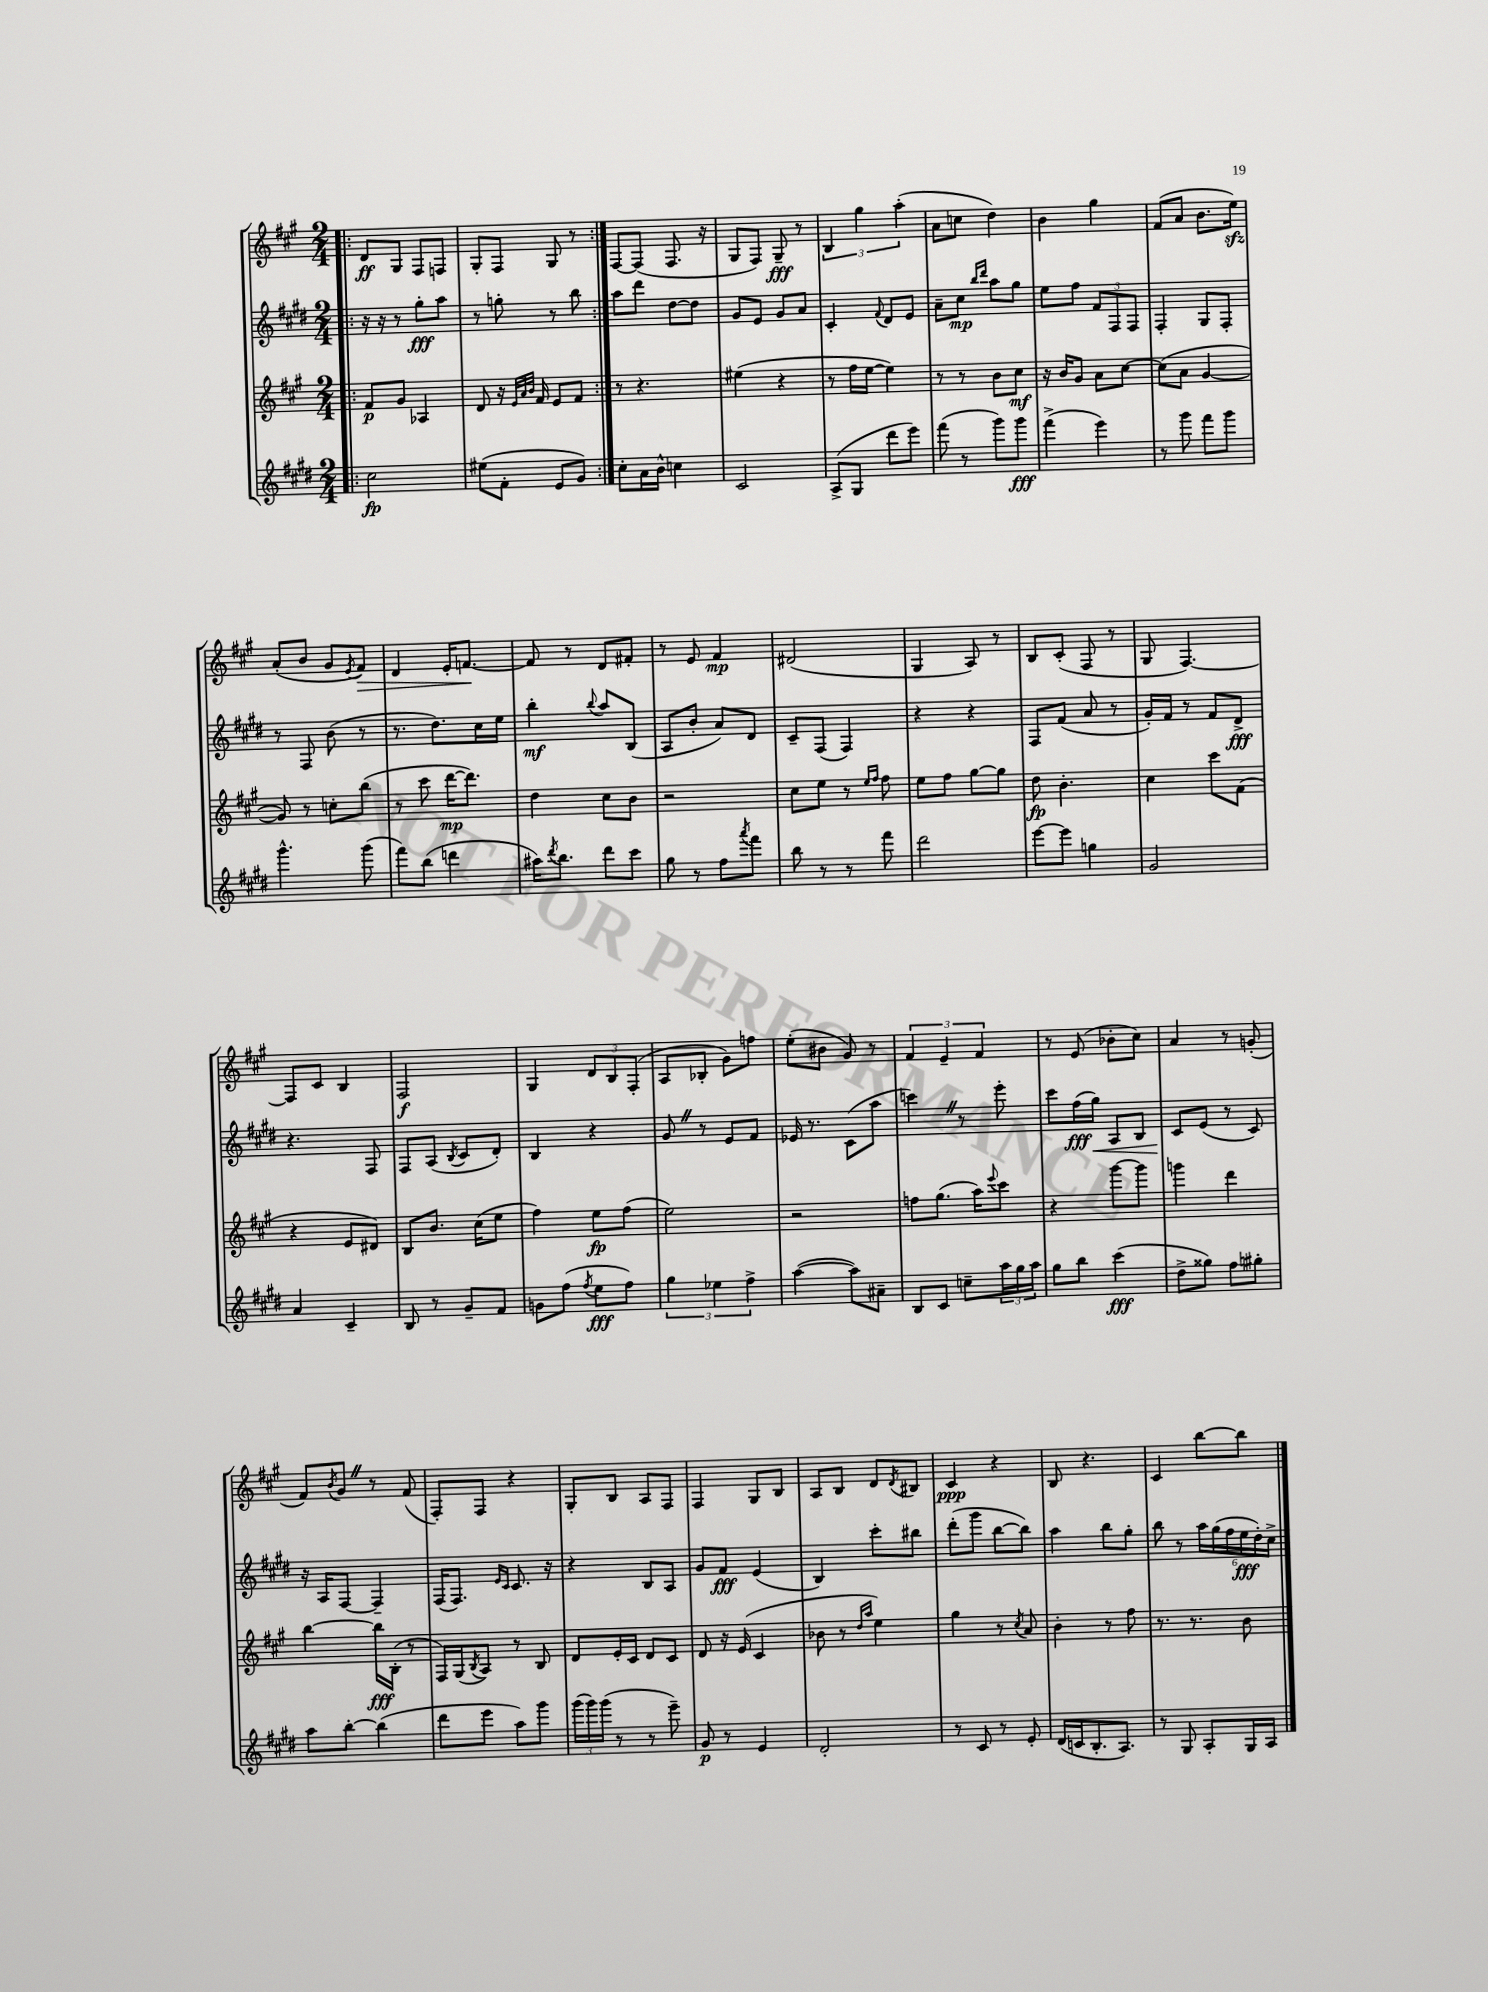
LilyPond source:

<<
\new StaffGroup <<
\new Staff = "s0" {
    \clef treble \key a \major \numericTimeSignature \time 2/4
    \repeat volta 2 { \bar ".|:" d'8\ff gis8 fis8 f8 |
    gis8-. fis8 gis8 r8 | }
    fis8~ fis8( fis8. r16 |
    gis8 fis8) gis8--\fff r8 |
    \tuplet 3/2 { b4 gis''4 a''4-.( } |
    a'8 c''8 d''4) |
    b'4 gis''4 |
    fis'8( a'8 b'8. e''16\sfz) |
    a'8-.( b'8 gis'8 \acciaccatura { e'8 } fis'8\>) |
    d'4 e'16-. f'8.~\! |
    f'8 r8 d'8 fis'8-. |
    r8 e'8 fis'4\mp |
    dis'2( |
    gis4 a8) r8 |
    b8 cis'8-.( fis8 r8 |
    gis8 fis4.~) |
    fis8 cis'8 b4 |
    fis2\f |
    gis4 \tuplet 3/2 { d'8 b8 fis8-.( } |
    a8 bes8-. gis'8) f''8 |
    e''8-.( bis'8 gis'8) r8 |
    \tuplet 3/2 { fis'4 e'4-- fis'4 } |
    r8 e'8( bes'8-. cis''8) |
    a'4 r8 g'8-.( |
    fis'8) \acciaccatura { b'8 } gis'8 \once \override BreathingSign.text = \markup { \musicglyph "scripts.caesura.straight" } \breathe r8 fis'8( |
    fis8-.) fis8 r4 |
    gis8-. b8 a8 fis8 |
    fis4 gis8 b8 |
    a8 b8 d'8 \acciaccatura { d'8 } bis8 |
    cis'4\ppp r4 |
    b8 r4. |
    cis'4 b''8~ b''8 \bar "|." |
}
\new Staff = "s1" {
    \clef treble \key e \major \numericTimeSignature \time 2/4
    \repeat volta 2 { \bar ".|:" r16 r16 r8 gis''8-.\fff a''8 |
    r8 g''8-. r8 b''8 | }
    a''8 dis'''8 dis''8~ dis''8 |
    gis'8 e'8 gis'8 a'8 |
    cis'4-. \appoggiatura { fis'8 } dis'8 e'8 |
    a'8-- cis''8\mp \grace { b''16 dis'''16 } a''8 gis''8 |
    e''8 fis''8 \tuplet 3/2 { fis'8 fis8 fis8 } |
    fis4-. gis8 fis8-. |
    r8 fis8 b'8( r8 |
    r8. dis''8.) cis''16 e''16 |
    b''4-.\mf \appoggiatura { b''8 } a''8 b8( |
    a8 b'8-. a'8) dis'8 |
    cis'8-- fis8( fis4) |
    r4 r4 |
    fis8 fis'8( a'8 r8 |
    gis'16-.) fis'16 r8 fis'8 dis'8->\fff |
    r4. fis8 |
    fis8 a8( \acciaccatura { b8 } cis'8 dis'8-.) |
    b4 r4 |
    gis'8 \once \override BreathingSign.text = \markup { \musicglyph "scripts.caesura.straight" } \breathe r8 e'8 fis'8 |
    ees'16 r8. cis'8( a''8 |
    c'''4) \once \override BreathingSign.text = \markup { \musicglyph "scripts.caesura.straight" } \breathe r8 e'''8-. |
    cis'''8 fis''16\fff( gis''16\<) a8 b8 |
    cis'8\! e'8( r8 cis'8) |
    r16 a16 fis8~ fis4-- |
    fis16( fis8.) \grace { e'16 cis'16 } cis'8. r16 |
    r4 b8 a8 |
    gis'8 fis'8\fff e'4( |
    b4) cis'''8-. bis''8 |
    dis'''8-.( gis'''8 b''8~ b''8) |
    a''4 b''8 gis''8-. |
    b''8 r8 \tuplet 6/4 { a''16 gis''16( fis''16 e''16\fff dis''16-.) cis''16-> } \bar "|." |
}
\new Staff = "s2" {
    \clef treble \key a \major \numericTimeSignature \time 2/4
    \repeat volta 2 { \bar ".|:" fis'8\p gis'8 aes4 |
    d'8 r16 \grace { e'32 a'32 b'32 } fis'16 e'8 fis'8 | }
    r8 r4. |
    eis''4( r4 |
    r8 fis''16 e''16~ e''4) |
    r8 r8 b'8 cis''8\mf |
    r16 b'16 gis'8 a'8 cis''8~ |
    cis''8( a'8 gis'4~ |
    gis'8) r8 c''8-. b''8( |
    r8 cis'''8 d'''16~\mp d'''8.) |
    d''4 cis''8 b'8 |
    r2 |
    cis''8 e''8 r8 \grace { e''16 fis''16 } fis''8 |
    e''8 fis''8 gis''8~ gis''8 |
    d''8\fp b'4.-. |
    cis''4 cis'''8 fis'8( |
    r4 e'8 dis'8) |
    b8 b'8. cis''16( e''8 |
    fis''4) e''8\fp fis''8( |
    e''2) |
    r2 |
    f''8 gis''8.( a''16) \appoggiatura { e'''8 } cis'''8 |
    r4 gis'''8~ gis'''8 |
    g'''4 d'''4 |
    b''4~ b''16\fff b16-.( r8 |
    fis16) gis16( \acciaccatura { b8 } a8) r8 b8 |
    d'8 e'16-. cis'16 d'8 cis'8 |
    d'8 r16 e'16( cis'4 |
    bes'8 r8 \grace { d''16 a''16 } e''4) |
    gis''4 r8 \acciaccatura { cis''8 } a'8 |
    b'4-. r8 fis''8 |
    r8. r8. b'8 \bar "|." |
}
\new Staff = "s3" {
    \clef treble \key e \major \numericTimeSignature \time 2/4
    \repeat volta 2 { \bar ".|:" cis''2\fp |
    eis''8( fis'8-. e'8 gis'8) | }
    cis''8-. a'16 b'16-^ c''4 |
    cis'2 |
    a8->( gis8 dis'''8 e'''8) |
    fis'''8( r8 gis'''8) gis'''8\fff |
    fis'''4->( e'''4) |
    r8 gis'''8 fis'''8 gis'''8 |
    gis'''4.-^ gis'''8( |
    fis'''8) b''8( d'''4 |
    ais''16) \acciaccatura { dis'''8 } b''8. dis'''8 cis'''8 |
    gis''8 r8 fis''8 \acciaccatura { a'''8 } fis'''8 |
    b''8 r8 r8 fis'''8 |
    dis'''2 |
    e'''8~ e'''8 g''4 |
    gis'2 |
    a'4 cis'4-- |
    b8 r8 gis'8-- fis'8 |
    g'8 fis''8( \acciaccatura { fis''8 } e''8\fff fis''8) |
    \tuplet 3/2 { gis''4 ees''4 fis''4-> } |
    a''4~( a''8) ais'8-- |
    b8 cis'8 c''8-- \tuplet 3/2 { a''16 gis''16 a''16 } |
    gis''8 b''8 cis'''4\fff( |
    dis''8-> gisis''8) fis''8 gis''8-. |
    a''8 b''8~-. b''4( |
    dis'''8 e'''8 a''8) gis'''8 |
    \tuplet 3/2 { gis'''16( gis'''16) gis'''16( } r8 r8 e'''8--) |
    gis'8\p r8 e'4 |
    dis'2-. |
    r8 cis'8 r8 e'8-. |
    dis'16( c'16 b8.-. a8.) |
    r8 gis8 a8-. gis16 a16 \bar "|." |
}
>>
>>
\layout { \context { \Score \remove "Bar_number_engraver" } }
